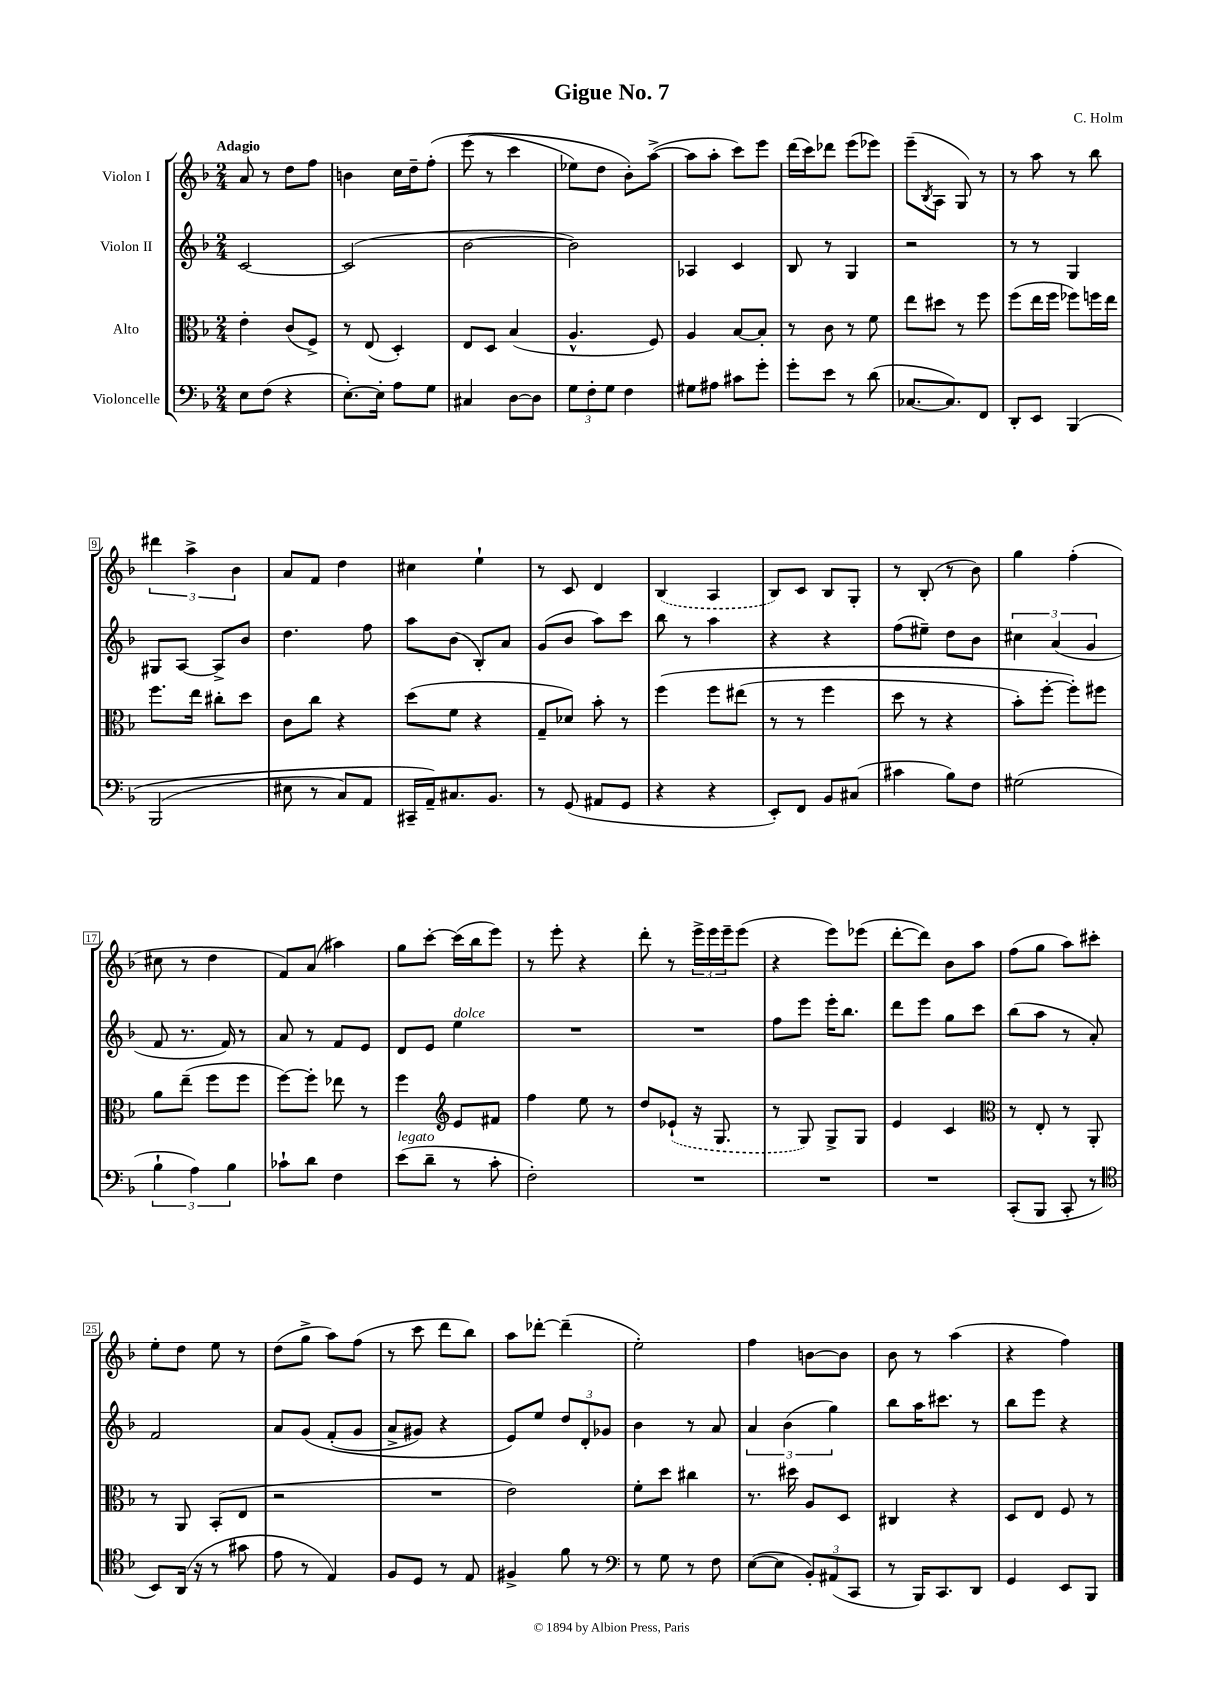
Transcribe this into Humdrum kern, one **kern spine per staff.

**kern	**kern	**kern	**kern
*part4	*part3	*part2	*part1
*staff4	*staff3	*staff2	*staff1
*I"Violoncelle	*I"Alto	*I"Violon II	*I"Violon I
*clefF4	*clefC3	*clefG2	*clefG2
*k[b-]	*k[b-]	*k[b-]	*k[b-]
*M2/4	*M2/4	*M2/4	*M2/4
=1	=1	=1	=1
!	!	!	!LO:TX:a:B:t=Adagio
8E\L	4e'\	[2c/	8a/
(8F\J	.	.	8r
4r	(8c/L	.	8dd\L
.	8F^/J)	.	8ff\J
=2	=2	=2	=2
[8.E'\L)	8r	(2c/]	4bn\
.	(8E/	.	.
16E'\Jk]	.	.	.
8A\L	4D'/)	.	16cc\LL
.	.	.	16dd~\J
8G\J	.	.	(8ff'\J
=3	=3	=3	=3
4C#X/	8E/L	[2b-\	(8eee\
.	8D/J	.	8r
[8D\L	(4B-/	.	4ccc\
8D\J]	.	.	.
=4	=4	=4	=4
12G\L	4.A^^/	2b-\])	8ee-X\L)
12F'\	.	.	.
.	.	.	8dd\J
12G\J	.	.	.
4F\	.	.	8b-'\L)
.	8F/)	.	([8aa^\J
=5	=5	=5	=5
8G#X\L	4A/	4A-X/	8aa\L]
8A#X\J	.	.	8aa'\J
8c#X\L	[8B-/L	4c/	8ccc\L)
8g'\J	8B-'/J]	.	8eee\J
=6	=6	=6	=6
8g'\L	8r	8B-/	(16ddd\LL
.	.	.	16ccc\J)
8e\J	8c\	8r	8ddd-X\J
8r	8r	4G/	(8eee\L
(8d\	8f\	.	8eee-X\J)
=7	=7	=7	=7
[8.C-X/L	8ee\L	2r	(8eee~\L
.	.	.	8qB-/
.	8dd#X\J	.	8A\J
8.C-/])	.	.	.
.	8r	.	8G/)
8FF/J	8ff\	.	8r
=8	=8	=8	=8
8DD'/L	(8ff\L	8r	8r
8EE/J	16ee\L	8r	8aa\
.	16ff\JJ	.	.
(4BBB-/	8ff-X\L)	4G/	8r
.	16ffn\L	.	8bb-\
.	16ee\JJ	.	.
!!LO:LB:g=z
=9	=9	=9	=9
(2BBB-/	8.ff\L	8G#X/L	6ddd#X\
.	.	[8A/J	.
.	.	.	6aa^\
.	16ee\Jk	.	.
.	8cc#X'\L	8A^/L]	.
.	.	.	6b-\
.	8dd\J	8b-/J	.
=10	=10	=10	=10
8E#X\	8c\L	4.dd\	8a/L
8r	8cc\J	.	8f/J
8C/L)	4r	.	4dd\
8AA/J	.	8ff\	.
=11	=11	=11	=11
16CC#X~/LL	(8dd\L	8aa\L	4cc#X\
16AA~/J)	.	.	.
8.C#X/	8f\J	(8b-\J	.
.	4r	8B-'/L)	4ee`\
8.BB-/J	.	.	.
.	.	8a/J	.
=12	=12	=12	=12
8r	8G~/L	(8g/L	8r
(8GG/	8d-X/J)	8b-/J	8c/
8AA#X/L	8b-'\	8aa\L)	4d/
8GG/J	8r	8ccc\J	.
=13	=13	=13	=13
4r	(4ff\	8bb-\	(4B-/
.	.	8r	.
4r	8ff\L	4aa\	4A/
.	(8ee#X\J	.	.
=14	=14	=14	=14
8EE'/L)	8r	4r	8B-/L)
8FF/J	8r	.	8c/J
8BB-/L	4ff\	4r	8B-/L
(8C#X/J	.	.	8G'/J
=15	=15	=15	=15
4c#X\	8dd\	(8ff\L	8r
.	8r	8ee#X~\J)	(8B-'/
8B-\L)	4r	8dd\L	8r
8F\J	.	8b-\J	8b-\)
=16	=16	=16	=16
(2G#X\	8b-'\L)	6cc#X\	4gg\
.	[8ff'\J	.	.
.	.	(6a/	.
.	8ff'\L])	.	(4ff'\
.	.	6g/	.
.	8ff#X\J	.	.
!!LO:LB:g=z
=17	=17	=17	=17
6B-`\	8a\L	8f/	8cc#X\
.	(8ee~\J	8.r	8r
6A\)	.	.	.
.	8ff\L	.	4dd\
.	.	16f/)	.
6B-\	.	.	.
.	8ff\J	8r	.
=18	=18	=18	=18
8c-X`\L	[8ff\L)	8a/	8f/L)
8d\J	8ff'\J]	8r	(8a/J
4F\	8ee-X\	8f/L	4aa#X\)
.	8r	8e/J	.
=19	=19	=19	=19
!LO:TX:a:i:t=legato	!	!	!
(8e\L	4ff\	8d/L	8gg\L
8d~\J	.	8e/J	[8ccc'\J
*	*clefG2	*	*
!	!	!LO:TX:a:i:t=dolce	!
8r	8e/L	4ee\	(16ccc\LL]
.	.	.	16bb-\J
8c'\	8f#X/J	.	8eee\J)
=20	=20	=20	=20
2F'\)	4ff\	2r	8r
.	.	.	8eee'\
.	8ee\	.	4r
.	8r	.	.
=21	=21	=21	=21
2r	8dd/L	2r	8ddd'\
.	(8e-X`/J	.	8r
.	16r	.	24eee^\LL
.	.	.	24eee\
.	8.G/	.	.
.	.	.	24eee~\J
.	.	.	(8eee\J
=22	=22	=22	=22
2r	8r	8ff\L	4r
.	8G/)	8eee\J	.
.	8G^/L	16eee'\KL	8eee\L)
.	.	8.bb-\J	.
.	8G/J	.	(8eee-X\J
=23	=23	=23	=23
2r	4e/	8ddd\L	[8ddd'\L
.	.	8eee\J	8ddd\J])
.	4c/	8gg\L	8b-\L
.	.	8ccc\J	8aa\J
=24	=24	=24	=24
*	*clefC3	*	*
(8CC'/L	8r	(8bb-\L	(8ff\L
8BBB-/J	8E'/	8aa\J	8gg\J
8CC'/	8r	8r	8aa\L)
8r	8AA'/	8a'/)	8ccc#X'\J
!!LO:LB:g=z
=25	=25	=25	=25
*clefC4	*	*	*
8BB-/L)	8r	2f/	8ee'\L
(16AA/Jk	8AA/	.	8dd\J
16r	.	.	.
8r	(8BB-'/L	.	8ee\
8g#X\	8E/J	.	8r
=26	=26	=26	=26
8e\	2r	8a/L	(8dd\L
8r	.	(8g/J	8gg^\J
4E/)	.	(8f'/L	8aa\L)
.	.	8g/J	(8ff\J
=27	=27	=27	=27
8F/L	2r	8a^/L	8r
8D/J	.	8g#X/J)	8ccc\
8r	.	4r	8ddd\L
8E/	.	.	8bb-\J)
=28	=28	=28	=28
4F#X^/	2e\)	8e/L)	8aa\L
.	.	8ee/J	[8ddd-X'\J
8f\	.	12dd/L	(4ddd-~\]
.	.	12d'/	.
8r	.	.	.
.	.	12g-X/J	.
=29	=29	=29	=29
*clefF4	*	*	*
8r	8f'\L	4b-\	2ee'\)
8G\	8dd\J	.	.
8r	4cc#X\	8r	.
8F\	.	8a/	.
=30	=30	=30	=30
([8E\L	8.r	6a/	4ff\
8E\J]	.	.	.
.	.	(6b-\	.
.	16dd#X\	.	.
12BB-'/L)	8A/L	.	[8bn\L
(12AA#X/	.	6gg\)	.
.	8D/J	.	8b\J]
12CC/J	.	.	.
=31	=31	=31	=31
8r	4C#X/	8bb-\L	8b-\
16BBB-/KL)	.	16aa\K	8r
8.CC/	.	8.ccc#X\J	.
.	4r	.	(4aa\
8DD/J	.	8r	.
=32	=32	=32	=32
4GG/	8D/L	8bb-\L	4r
.	8E/J	8eee\J	.
8EE/L	8F/	4r	4ff\)
8BBB-/J	8r	.	.
==	==	==	==
*-	*-	*-	*-
